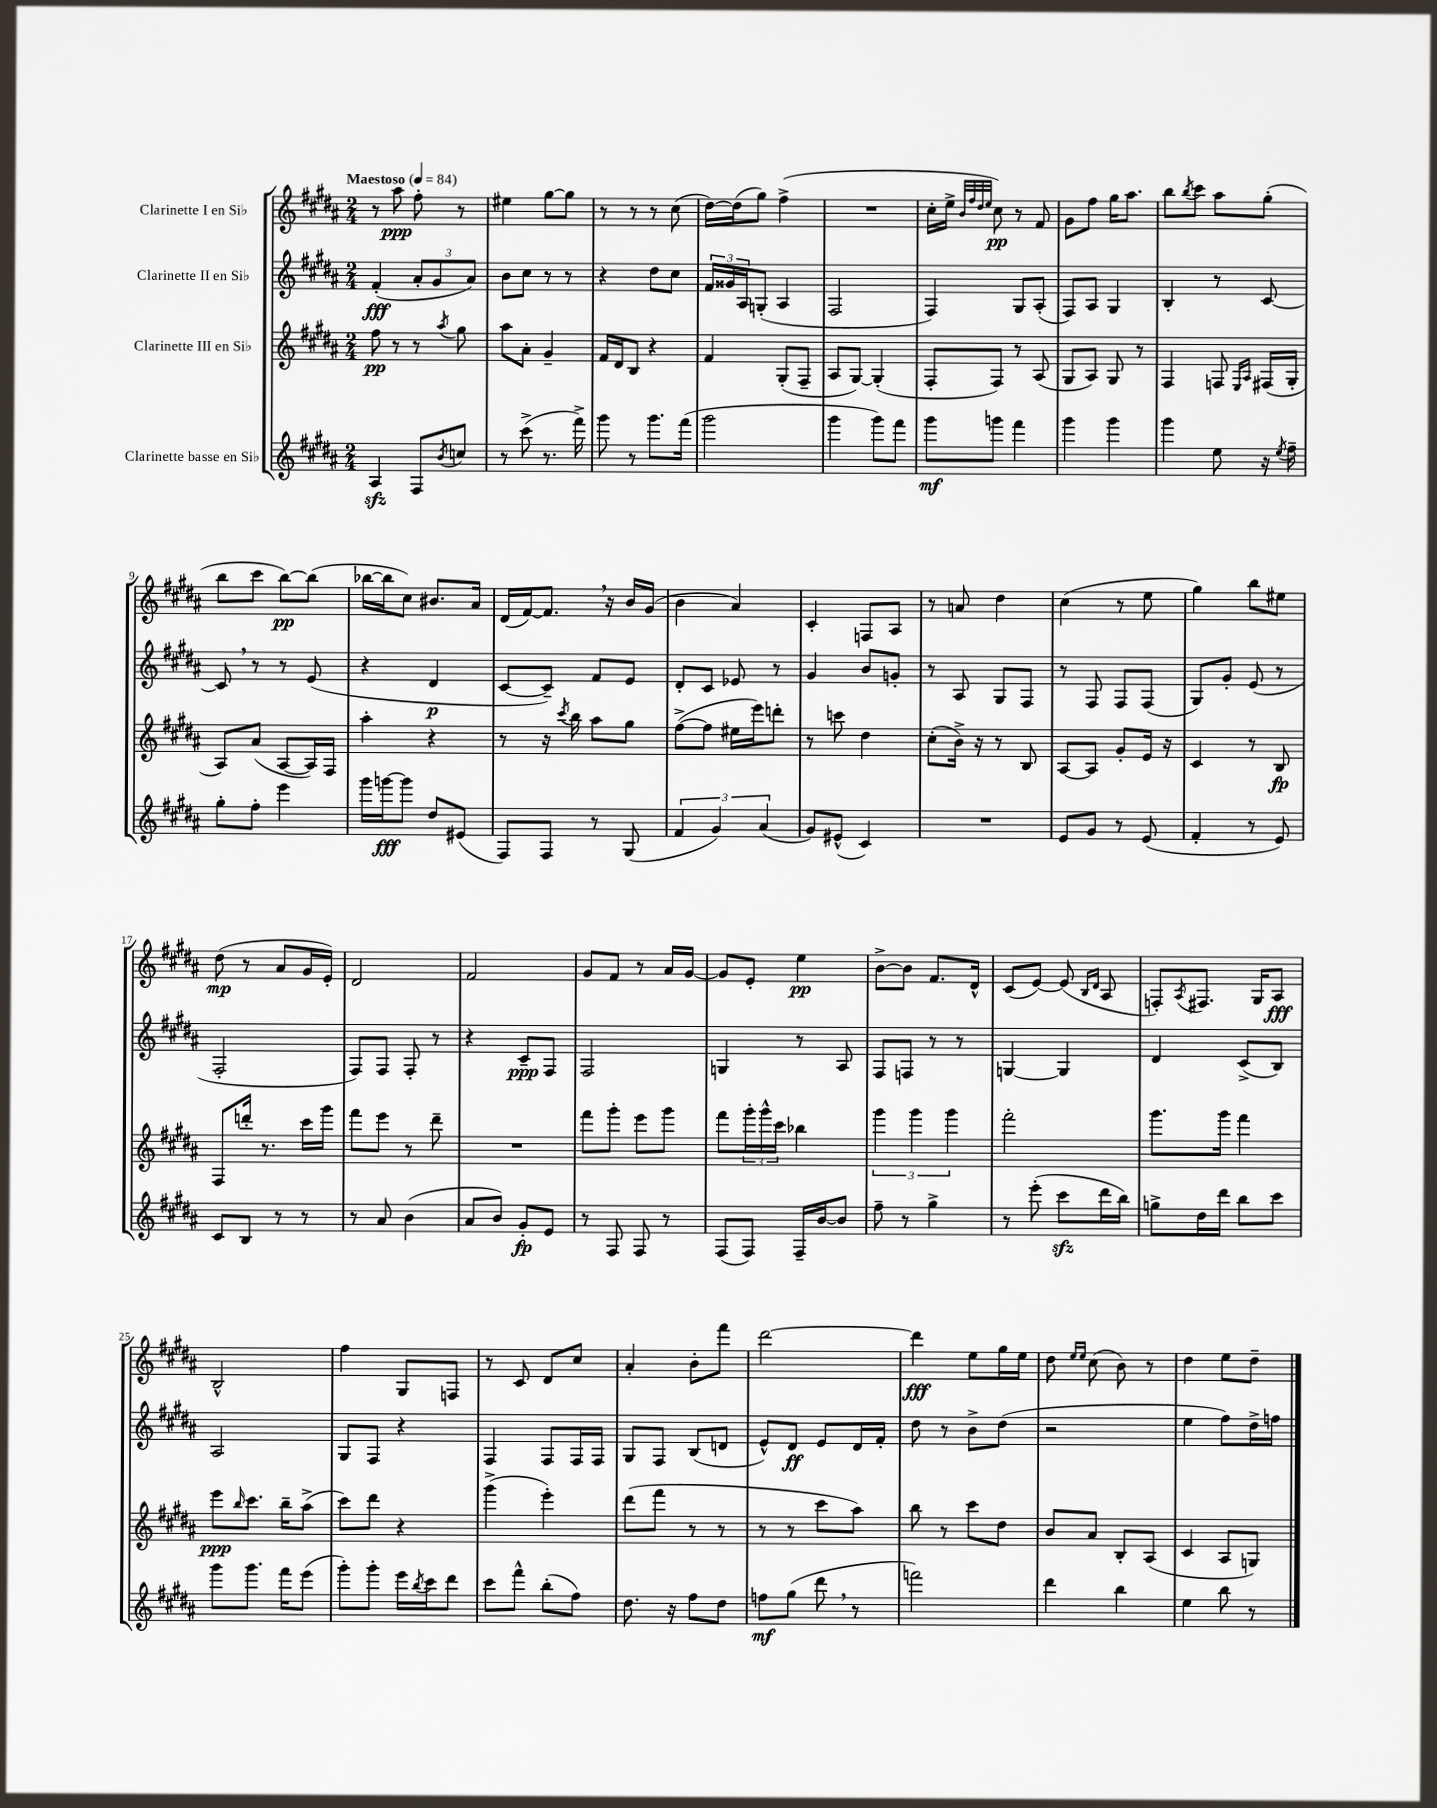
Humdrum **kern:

**kern	**kern	**kern	**kern
*staff4	*staff3	*staff2	*staff1
*clefG2	*clefG2	*clefG2	*clefG2
*k[f#c#g#d#a#]	*k[f#c#g#d#a#]	*k[f#c#g#d#a#]	*k[f#c#g#d#a#]
*M2/4	*M2/4	*M2/4	*M2/4
*MM84	*MM84	*MM84	*MM84
4A#	8ff#	(4f#'	8r
.	8r	.	8aa#
8F#	8r	12a#'	8ff#'
.	.	12g#	.
8qb	8qaa#	.	.
8cc	8gg#	.	8r
.	.	12a#)	.
=	=	=	=
8r	8aa#	8b	4ee#
(8ccc#^	8a#'	8cc#	.
8.r	4g#~	8r	[8gg#
.	.	8r	8gg#]
16fff#^)	.	.	.
=	=	=	=
8ggg#	16f#	4r	8r
.	16d#	.	.
8r	8B	.	8r
8.ggg#	4r	8dd#	8r
.	.	8cc#	(8cc#
(16fff#	.	.	.
=	=	=	=
2ggg#	4f#	24f#	[16dd#)
.	.	24g##	.
.	.	.	(16dd#]
.	.	24A#	.
.	.	(8G'	8gg#)
.	(8G#'	4A#	(4ff#^
.	8F#~	.	.
=	=	=	=
4ggg#	8A#	2F#	2r
.	[8G#)	.	.
8ggg#)	(4G#']	.	.
8fff#	.	.	.
=	=	=	=
8ggg#	8F#'	4F#)	16cc#'
.	.	.	16ee^
.	.	.	32qqb
.	.	.	32qqff#
.	.	.	32qqdd#
.	.	.	32qqee
8ggg	8F#)	.	8cc#)
4fff#	8r	8G#	8r
.	(8A#	(8A#'	8f#
=	=	=	=
4ggg#	8G#	8F#)	8g#
.	8A#)	8A#	8ff#
4ggg#	8G#	4G#	16gg#
.	.	.	8.aa#
.	8r	.	.
=	=	=	=
4ggg#	4F#	4B'	8bb
.	.	.	8qbb
.	.	.	8ccc#
8ee	8F	8r	8aa#
.	16qqE	.	.
.	16qqA#	.	.
16r	(16F#	[8c#	(8gg#'
8qee	.	.	.
16ff#~	16G#'	.	.
=	=	=	=
8gg#'	8A#)	8c#]	8bb
8ff#'	(8a#	8r	8ccc#
4eee	[8A#	8r	[8bb)
.	16A#])	(8e	(8bb]
.	16F#	.	.
=	=	=	=
16ggg#	4aa#'	4r	[16bb-
[16ggg	.	.	16bb-]
8ggg]	.	.	8cc#)
8dd#	4r	4d#	8.b#
(8e#	.	.	.
.	.	.	16a#
=	=	=	=
8F#)	8r	[8c#	(16d#
.	.	.	[16f#)
8F#	16r	8c#~])	8.f#]
.	8qccc#	.	.
.	16bb	.	.
8r	8aa#	8f#	.
.	.	.	16r
(8G#	8gg#	8e	16b
.	.	.	(16g#
=	=	=	=
6f#	([8ff#^	8d#'	4b
.	8ff#]	8c#	.
6g#)	.	.	.
.	16ee#	8e-	4a#)
.	16eee)	.	.
(6a#	.	.	.
.	8ddd'	8r	.
=	=	=	=
8g#)	8r	4g#	4c#'
(8e#^^	8ccc	.	.
4c#)	4dd#	8b	8F
.	.	8g'	8A#
=	=	=	=
2r	(8cc#'	8r	8r
.	16b^)	8A#	8a
.	16r	.	.
.	8r	8G#	4dd#
.	8B	8F#	.
=	=	=	=
8e	[8A#	8r	(4cc#
8g#	8A#]	8F#	.
8r	8g#'	8F#	8r
(8e	16e	(8F#	8ee
.	16r	.	.
=	=	=	=
4f#'	4c#	8G#)	4gg#)
.	.	8g#'	.
8r	8r	(8e	8bb
8e)	8B	8r	8ee#
=	=	=	=
8c#	8F#	2F#'	(8dd#
8B	16ddd'	.	8r
.	8.r	.	.
8r	.	.	8a#
8r	16ccc#	.	16g#
.	16ggg#	.	16e')
=	=	=	=
8r	8fff#	8F#)	2d#
8a#	8eee	8F#	.
(4b	8r	8F#'	.
.	8ddd#~	8r	.
=	=	=	=
8a#	2r	4r	2f#
8b)	.	.	.
8g#'	.	8c#~	.
8e	.	8F#	.
=	=	=	=
8r	8fff#	2F#	8g#
8F#	8ggg#'	.	8f#
8F#	8eee	.	8r
8r	8ggg#	.	16a#
.	.	.	[16g#
=	=	=	=
(8F#	8fff#	4G	8g#]
8F#)	24ggg#'	.	8e'
.	24ggg#^^	.	.
.	24ccc#	.	.
16F#~	4bb-	8r	4ee
[16b	.	.	.
8b]	.	8A#	.
=	=	=	=
8ff#~	6ggg#	8F#	[8b^
8r	.	8F	8b]
.	6ggg#	.	.
4gg#^	.	8r	8.f#
.	6ggg#	.	.
.	.	8r	.
.	.	.	16d#^^
=	=	=	=
8r	2fff#'	[4G	(8c#
(8eee'	.	.	[8e)
8ccc#	.	4G]	(8e]
.	.	.	16qqB
.	.	.	16qqd#
16ddd#	.	.	8A#
16bb)	.	.	.
=	=	=	=
8gg^	8.ggg#	4d#	8F')
.	.	.	8qA#
16dd#	.	.	8.F#
16ddd#	16ggg#	.	.
8bb	4fff#	(8c#^	.
.	.	.	16G#
8ccc#	.	8B)	8A#
=	=	=	=
8ggg#	8eee	2A#	2B^^
.	16qqbb	.	.
8.ggg#	8.ccc#	.	.
16fff#	16bb~	.	.
(8eee	(8aa#^	.	.
=	=	=	=
8ggg#')	8ccc#)	8G#	4ff#
8ggg#'	8ddd#	8F#	.
16eee	4r	4r	8G#
8qbb	.	.	.
16ccc#	.	.	.
8ddd#	.	.	8F
=	=	=	=
8ccc#	(4ggg#^	4F#	8r
8fff#^^	.	.	8c#
(8bb'	4eee')	8F#	8d#
8ff#)	.	16F#	8cc#
.	.	16F#	.
=	=	=	=
8.dd#	(8ddd#	8G#	4a#'
.	8fff#	8F#	.
16r	.	.	.
8ff#	8r	(8B	8b'
8dd#	8r	8d	8fff#
=	=	=	=
8ff	8r	8e^^)	[2ddd#
(8gg#	8r	8d#	.
8ddd#	8ccc#	8e	.
8r	8aa#)	16d#	.
.	.	16f#'	.
=	=	=	=
2fff)	8bb	8dd#	4ddd#]
.	8r	8r	.
.	8ccc#	8b^	8ee
.	8dd#	(8dd#	16gg#
.	.	.	16ee
=	=	=	=
4ddd#	8b	2r	8dd#
.	.	.	16qqee
.	.	.	16qqee
.	8a#	.	(8cc#
4bb	8B'	.	8b)
.	(8A#	.	8r
=	=	=	=
4ee	4c#	4ee	4dd#
8bb	8A#	8ff#)	8ee
8r	8G)	16dd#^	8dd#~
.	.	16ff	.
==	==	==	==
*-	*-	*-	*-
